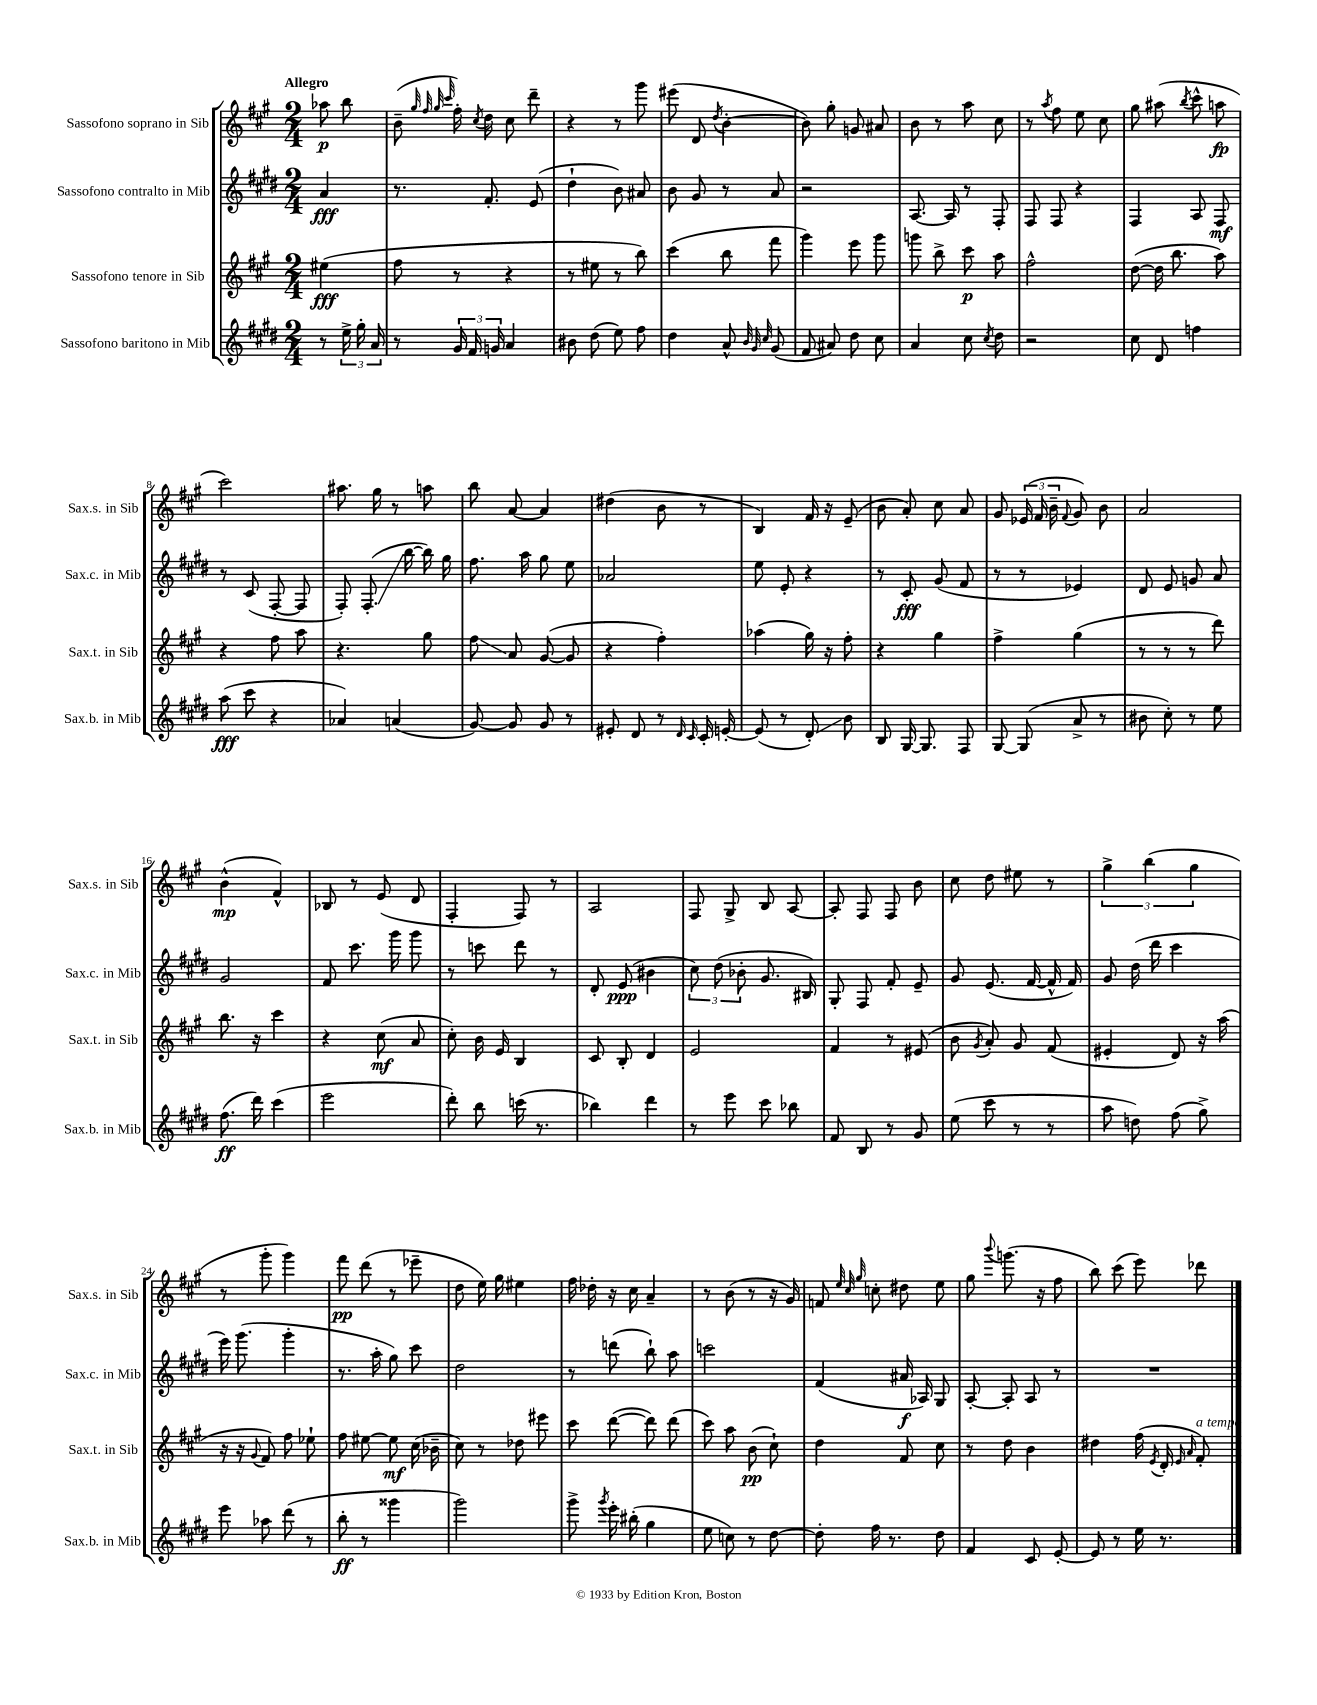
<<
\new StaffGroup <<
\new Staff = "s0" \with { instrumentName = "Sassofono soprano in Sib" shortInstrumentName = "Sax.s. in Sib" } {
    \clef treble \key a \major \numericTimeSignature \time 2/4 \partial 4 \tempo "Allegro"
    \autoBeamOff aes''8\p b''8 |
    b'8--( \grace { gis''32 fis''32 gis''32 cis'''32 } fis''16-.) \acciaccatura { cis''8 } d''16 cis''8 d'''8-- |
    r4 r8 gis'''8 |
    eis'''8( d'8 \acciaccatura { d''8 } b'4~-. |
    b'8) gis''8-. g'8 ais'8 |
    b'8 r8 a''8 cis''8 |
    r8 \acciaccatura { a''8 } fis''8 e''8 cis''8 |
    gis''8 ais''8( \acciaccatura { b''8 } cis'''8-^ a''8\fp |
    cis'''2) |
    ais''8. gis''16 r8 a''8 |
    b''8 a'8~ a'4 |
    dis''4( b'8 r8 |
    b4) fis'16 r16 e'8--( |
    b'8 a'8-.) cis''8 a'8 |
    gis'8 \tuplet 3/2 { ees'16( fis'16 b'16-- } \appoggiatura { fis'8 } gis'8) b'8 |
    a'2 |
    b'4-^\mp( fis'4-^) |
    bes8 r8 e'8( d'8 |
    fis4-. fis8) r8 |
    a2 |
    fis8 gis8-> b8 a8~ |
    a8-. fis8 fis8 b'8 |
    cis''8 d''8 eis''8 r8 |
    \tuplet 3/2 { gis''4-> b''4( gis''4 } |
    r8 gis'''8-. gis'''4) |
    fis'''8\pp d'''8( r8 ees'''8-- |
    d''8 e''16) gis''16 eis''4 |
    fis''16 des''16-. r16 cis''16 a'4-- |
    r8 b'8( r8 r16 gis'16) |
    f'8 \grace { e''32 cis''32 gis''32 } c''8-. dis''8 e''8 |
    gis''8 \appoggiatura { b'''8 } g'''8.( r16 fis''8 |
    b''8) cis'''8( e'''8) des'''8 \bar "|." |
}
\new Staff = "s1" \with { instrumentName = "Sassofono contralto in Mib" shortInstrumentName = "Sax.c. in Mib" } {
    \clef treble \key e \major \numericTimeSignature \time 2/4 \partial 4
    \autoBeamOff a'4\fff |
    r8. fis'8.-. e'8( |
    dis''4-! b'8) ais'8 |
    b'8 gis'8 r8 a'8 |
    r2 |
    a8.~ a16 r8 fis8-. |
    fis8 fis8 r4 |
    fis4 a8 fis8\mf |
    r8 cis'8( fis8~-. fis8 |
    fis8-.) fis8.-.\glissando( b''16~ b''16) gis''16 |
    fis''8. a''16 gis''8 e''8 |
    aes'2 |
    e''8 e'8-. r4 |
    r8 cis'8-.\fff gis'8( fis'8 |
    r8 r8 ees'4) |
    dis'8 e'8 g'8 a'8 |
    gis'2 |
    fis'8 cis'''8. gis'''16 gis'''8 |
    r8 c'''8 dis'''8 r8 |
    dis'8-. e'8\ppp( bis'4 |
    \tuplet 3/2 { cis''8) dis''8( bes'8-. } gis'8. bis16) |
    gis8-. fis8 fis'8-. e'8-- |
    gis'8 e'8.( fis'16~ fis'16-^ fis'16) |
    gis'8 dis''16( dis'''16 cis'''4 |
    e'''16) gis'''8.( gis'''4-. |
    r8. a''16-. gis''8) cis'''8 |
    dis''2 |
    r8 d'''8( b''8-!) a''8 |
    c'''2 |
    fis'4( ais'16\f aes16) gis8 |
    a8~-. a8-. a8 r8 |
    R2 \bar "|." |
}
\new Staff = "s2" \with { instrumentName = "Sassofono tenore in Sib" shortInstrumentName = "Sax.t. in Sib" } {
    \clef treble \key a \major \numericTimeSignature \time 2/4 \partial 4
    \autoBeamOff eis''4\fff( |
    fis''8 r8 r4 |
    r8 eis''8 r8 b''8) |
    cis'''4( b''8 fis'''8 |
    gis'''4) e'''8 gis'''8 |
    g'''8 b''8-> cis'''8\p a''8 |
    fis''2-^ |
    d''8~( d''16 b''8. a''8) |
    r4 fis''8 a''8 |
    r4. gis''8 |
    fis''8\glissando a'8 gis'8~( gis'8 |
    r4 fis''4-.) |
    aes''4( gis''16) r16 fis''8-. |
    r4 gis''4 |
    fis''4-> gis''4( |
    r8 r8 r8 d'''8) |
    b''8. r16 cis'''4 |
    r4 cis''8\mf( a'8 |
    cis''8-.) b'16 e'16 b4 |
    cis'8 b8-. d'4 |
    e'2 |
    fis'4 r8 eis'8( |
    b'8 \acciaccatura { gis'8 } a'8-.) gis'8 fis'8( |
    eis'4-. d'8) r16 a''16( |
    r16 r16 \appoggiatura { gis'8 } fis'8) fis''8 ees''8-! |
    fis''8 eis''8~ eis''8\mf cis''16( bes'16-- |
    cis''8) r8 des''8 eis'''8 |
    cis'''8 d'''8~( d'''8) d'''8( |
    cis'''8) a''8 b'8\pp( cis''8-!) |
    d''4 fis'8 cis''8 |
    r8 d''8 b'4 |
    dis''4 fis''16( \acciaccatura { e'8 } d'16-. \grace { e'16 a'16 } fis'8-.^\markup { \italic "a tempo" }) \bar "|." |
}
\new Staff = "s3" \with { instrumentName = "Sassofono baritono in Mib" shortInstrumentName = "Sax.b. in Mib" } {
    \clef treble \key e \major \numericTimeSignature \time 2/4 \partial 4
    \autoBeamOff r8 \tuplet 3/2 { e''16-> gis''16-. a'16 } |
    r8 \tuplet 3/2 { gis'16 fis'16 g'16 } a'4 |
    bis'8 dis''8( e''8) fis''8 |
    dis''4 a'8-^ \grace { b'32 gis'32 cis''32 } gis'8( |
    fis'8 ais'8) dis''8 cis''8 |
    a'4 cis''8 \acciaccatura { cis''8 } dis''8 |
    r2 |
    cis''8 dis'8 f''4 |
    a''8\fff( cis'''8 r4 |
    aes'4) a'4( |
    gis'8~) gis'8 gis'8 r8 |
    eis'8-. dis'8 r8 \grace { dis'16 cis'16 } cis'16-. e'16~-. |
    e'8( r8 dis'8-.\glissando) b'8 |
    b8 gis16~ gis8. fis8 |
    gis8~ gis8( a'8-> r8 |
    bis'8 cis''8-.) r8 e''8 |
    fis''8.\ff( dis'''16) cis'''4( |
    e'''2 |
    dis'''8-.) b''8 c'''16( r8. |
    bes''4) dis'''4 |
    r8 e'''8 cis'''8 bes''8 |
    fis'8 b8 r8 gis'8 |
    e''8( cis'''8 r8 r8 |
    a''8 d''8) fis''8( gis''8->) |
    e'''8 aes''8 dis'''8( r8 |
    b''8-.\ff r8 gisis'''4 |
    gis'''2) |
    gis'''8-> \acciaccatura { gis'''8 } e'''16-. bis''16-.( gis''4 |
    e''8 c''8) r8 dis''8~ |
    dis''8-. fis''16 r8. dis''8 |
    fis'4 cis'8 e'8~-. |
    e'8 r8 e''16 r8. \bar "|." |
}
>>
>>
